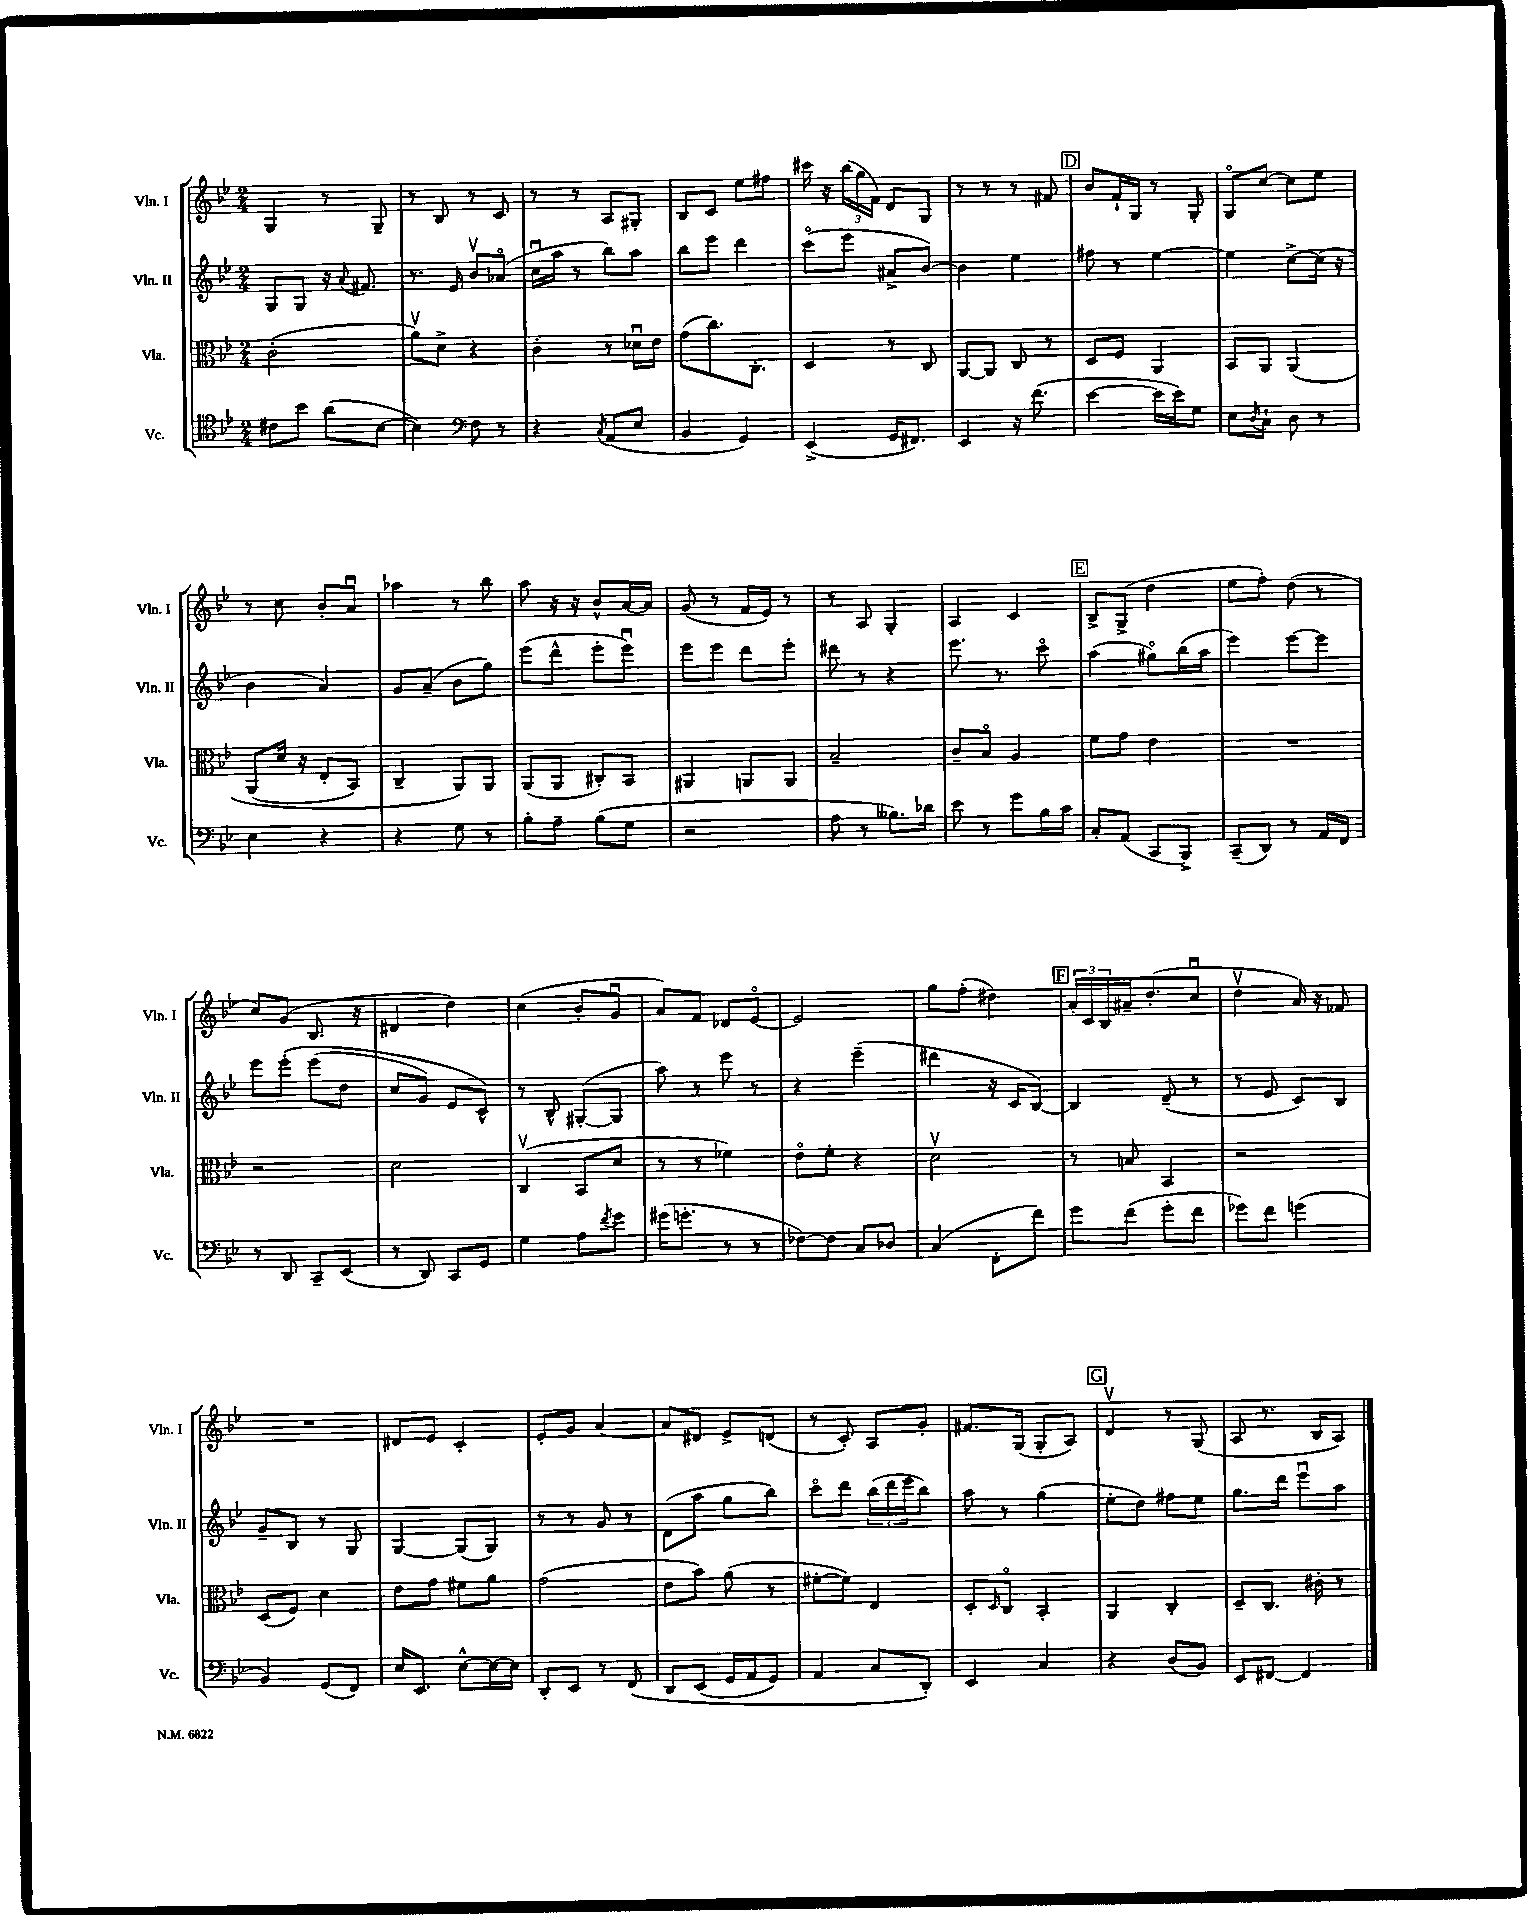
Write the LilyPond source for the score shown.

<<
\new StaffGroup <<
\new Staff = "s0" \with { instrumentName = "Vln. I" shortInstrumentName = "Vln. I" } {
    \clef treble \key bes \major \numericTimeSignature \time 2/4
    g4 r8 g8-- |
    r8 bes8 r8 c'8 |
    r8 r8 a8 gis8-. |
    bes8 c'8 ees''8 fis''8 |
    cis'''16 r16 \tuplet 3/2 { bes''16( g''16 f'16) } d'8 g8 |
    r8 r8 r8 fis'8 |
    \mark \markup { \box "D" } bes'8 f'16-! g16 r8 g8-. |
    g8\flageolet c''8~ c''8 ees''8 |
    r8 c''8 bes'8-. a'8\downbow |
    aes''4 r8 bes''8 |
    a''8 r16 r16 bes'8-^ a'16~ a'16 |
    g'8( r8 f'16 ees'16) r8 |
    r8 a8 g4-. |
    a4 c'4 |
    \mark \markup { \box "E" } bes8-> g8->( d''4 |
    ees''8 f''8-.) d''8( r8 |
    c''8) g'8( bes8. r16 |
    dis'4 d''4) |
    c''4( bes'8-. g'8\downbow |
    a'8) f'8 des'8 ees'8~\flageolet |
    ees'2 |
    g''8 f''8-.( dis''4) |
    \mark \markup { \box "F" } \tuplet 3/2 { a'16-. c'16 bes16 } ais'16-- d''8.-.( c''8\downbow |
    d''4\upbow a'16) r16 fes'8 |
    R2 |
    dis'8 ees'8 c'4-. |
    ees'8-. g'8 a'4~ |
    a'8 dis'8 ees'8-> d'8( |
    r8 c'8-.) a8 g'8-. |
    fis'8. g16( g8-. a8) |
    \mark \markup { \box "G" } d'4\upbow r8 g8( |
    a8 r8. bes16 a8) \bar "|." |
}
\new Staff = "s1" \with { instrumentName = "Vln. II" shortInstrumentName = "Vln. II" } {
    \clef treble \key bes \major \numericTimeSignature \time 2/4
    g8 g8 r16 \appoggiatura { a'8 } fis'8. |
    r8. ees'16 bes'8\upbow aes'8\flageolet( |
    c''16\downbow a''16 r8 bes''8) a''8 |
    bes''8 ees'''8 d'''4 |
    c'''8\flageolet( ees'''8 ais'8-> bes'8~) |
    bes'4 ees''4 |
    \mark \markup { \box "D" } fis''8 r8 ees''4~ |
    ees''4 c''8~-> c''16( r16 |
    bes'4 a'4) |
    g'8 a'8--( bes'8 g''8) |
    ees'''8( d'''8-^ ees'''8-. ees'''8\downbow) |
    ees'''8 ees'''8 d'''8 ees'''8-. |
    dis'''8 r8 r4 |
    ees'''8. r8. c'''8\flageolet |
    \mark \markup { \box "E" } a''4( gis''8\flageolet) bes''16( a''16 |
    ees'''4) ees'''8~ ees'''8 |
    ees'''8 ees'''8-.\( ees'''8( d''8 |
    c''8 g'8) ees'8 c'8-^\) |
    r8 bes8-^ gis8~-.( gis8 |
    a''8) r8 ees'''8 r8 |
    r4 ees'''4--( |
    dis'''4 r16 c'16 bes8~) |
    \mark \markup { \box "F" } bes4 d'8--( r8 |
    r8 ees'8 c'8) bes8 |
    g'8-- bes8 r8 g8 |
    g4~ g8( g8) |
    r8 r8 g'8 r8 |
    d'8( a''8 g''8 bes''8) |
    c'''8\flageolet d'''8 \tuplet 3/2 { bes''16( d'''16 ees'''16 } bes''8) |
    a''8 r8 g''4( |
    \mark \markup { \box "G" } ees''8-. d''8) fis''8 ees''8 |
    g''8. d'''16 ees'''8\downbow a''8 \bar "|." |
}
\new Staff = "s2" \with { instrumentName = "Vla." shortInstrumentName = "Vla." } {
    \clef alto \key bes \major \numericTimeSignature \time 2/4
    c'2-.( |
    a'8\upbow) d'8-> r4 |
    c'4-. r8 des'16\downbow ees'16 |
    g'8( c''8.) c8.-. |
    d4 r8 c8 |
    a,8~ a,8 c8 r8 |
    \mark \markup { \box "D" } d8 f8 a,4 |
    bes,8 a,8 a,4\( |
    a,8( d'16 r16 ees8-. bes,8) |
    c4-- a,8\) a,8 |
    a,8( a,8 cis8-.) bes,8 |
    ais,4 a,8 a,8 |
    bes2-- |
    c'8-- bes8\flageolet a4 |
    \mark \markup { \box "E" } f'8 g'8 ees'4 |
    R2 |
    r2 |
    d'2 |
    c4\upbow( bes,8 d'8 |
    r8 r8 fes'4) |
    ees'8\flageolet f'8-. r4 |
    d'2\upbow |
    \mark \markup { \box "F" } r8 b8 bes,4 |
    r2 |
    d8( f8) d'4 |
    ees'8 g'8 fis'8 a'8 |
    g'2( |
    ees'8 bes'8) a'8( r8 |
    fis'8~-. fis'8) ees4 |
    d8-. \grace { d16 } c8\flageolet bes,4-. |
    \mark \markup { \box "G" } a,4 c4-. |
    d8-- c8. cis'16-. r8 \bar "|." |
}
\new Staff = "s3" \with { instrumentName = "Vc." shortInstrumentName = "Vc." } {
    \clef tenor \key bes \major \numericTimeSignature \time 2/4
    cis'8 bes'8 a'8( bes8~ |
    bes4) \clef bass f8 r8 |
    r4 \acciaccatura { c8 } a,8( ees8 |
    bes,4 g,4) |
    ees,4->( g,16 fis,8.) |
    ees,4 r16 f'8.( |
    \mark \markup { \box "D" } ees'4~ ees'16 ees'16) g8 |
    ees8 \acciaccatura { d8 } c8-! d8 r8 |
    ees4 r4 |
    r4 g8 r8 |
    bes8-. a8-- bes8( g8 |
    r2 |
    a8 r8 beses8.) des'16 |
    ees'8 r8 g'8 bes16 c'16 |
    \mark \markup { \box "E" } c8-. a,8( c,8 bes,,8->) |
    c,8--( d,8) r8 a,16 f,16 |
    r8 d,8 c,8-- ees,8( |
    r8 d,8) c,8 g,8 |
    g4 a8 \acciaccatura { f'8 } g'8 |
    gis'16( g'8.-. r8 r8 |
    fes8~) fes8 c8 des8 |
    c4( f,8-. f'8) |
    \mark \markup { \box "F" } g'8 f'8( g'8-. f'8 |
    ges'8) f'8 g'4( |
    bes,4) g,8( f,8) |
    ees16 ees,8. ees8~-^ ees16~ ees16 |
    d,8-. ees,8 r8 f,8\( |
    d,8 ees,8( g,16 a,16 g,8) |
    a,4 c8 d,8-.\) |
    ees,4 c4 |
    \mark \markup { \box "G" } r4 d8( bes,8) |
    ees,8 fis,8~ fis,4 \bar "|." |
}
>>
>>
\layout { \context { \Score \remove "Bar_number_engraver" } }
